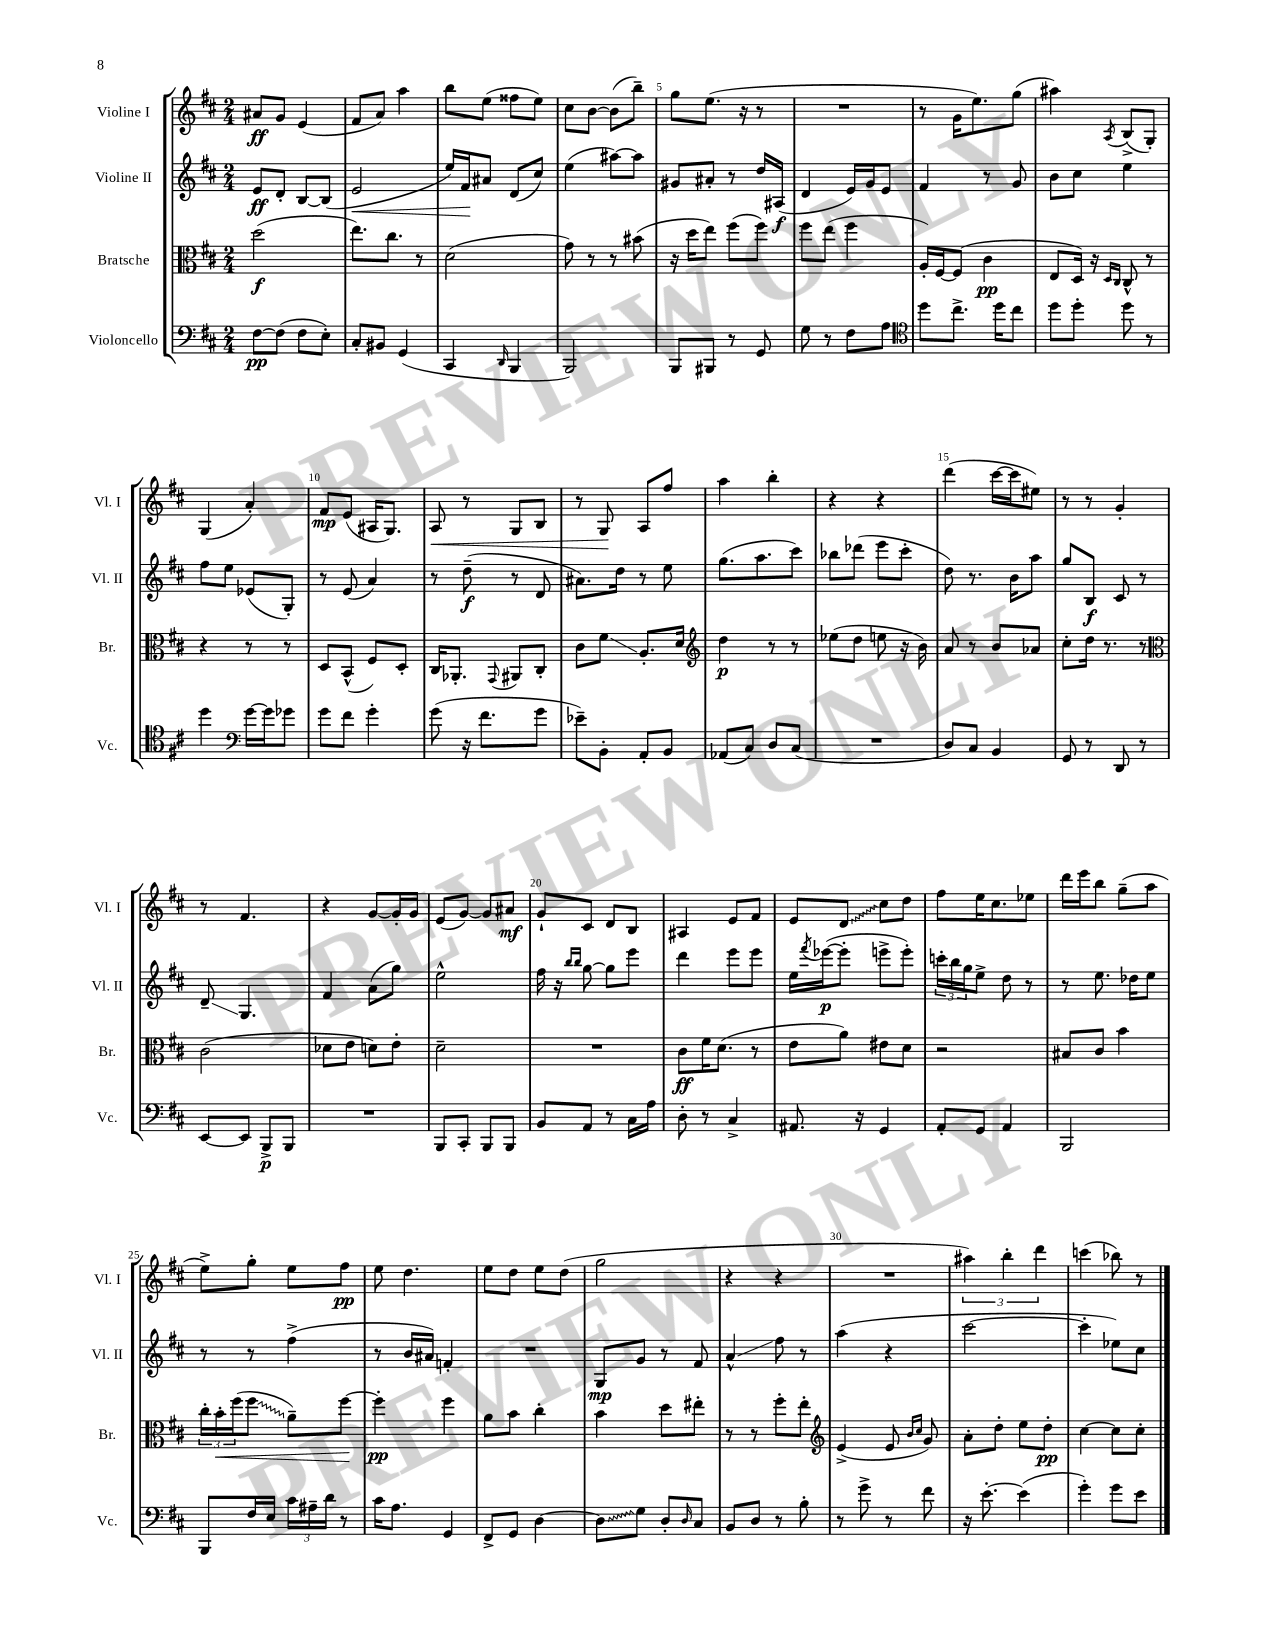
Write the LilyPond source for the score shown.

<<
\new StaffGroup <<
\new Staff = "s0" \with { instrumentName = "Violine I" shortInstrumentName = "Vl. I" } {
    \clef treble \key d \major \numericTimeSignature \time 2/4
    ais'8\ff g'8 e'4( |
    fis'8 a'8) a''4 |
    b''8 e''8( fisis''8 e''8) |
    cis''8 b'8~ b'8( b''8--) |
    g''8 e''8.( r16 r8 |
    R2 |
    r8 g'16 e''8.) g''8( |
    ais''4) \acciaccatura { a8 } b8->( g8-.) |
    g4( a'4-.) |
    fis'8\mp e'8( ais16 g8.) |
    a8\< r8 g8 b8 |
    r8 g8\! a8 fis''8 |
    a''4 b''4-. |
    r4 r4 |
    d'''4( cis'''16~ cis'''16 eis''8) |
    r8 r8 g'4-. |
    r8 fis'4. |
    r4 g'8~ g'16-. g'16 |
    e'8( g'8~) g'8 ais'8\mf |
    g'8-! cis'8 d'8 b8 |
    ais4 e'8 fis'8 |
    e'8 \once \override Glissando.style = #'zigzag d'8\glissando cis''8 d''8 |
    fis''8 e''16 cis''8. ees''8 |
    d'''16 e'''16 b''8 g''8--( a''8 |
    e''8->) g''8-. e''8 fis''8\pp |
    e''8 d''4. |
    e''8 d''8 e''8 d''8( |
    g''2 |
    r4 r4 |
    R2 |
    \tuplet 3/2 { ais''4) b''4-. d'''4 } |
    c'''4( bes''8) r8 \bar "|." |
}
\new Staff = "s1" \with { instrumentName = "Violine II" shortInstrumentName = "Vl. II" } {
    \clef treble \key d \major \numericTimeSignature \time 2/4
    e'8\ff d'8-. b8~ b8( |
    e'2\< |
    e''16) fis'16\! ais'8 d'8( cis''8) |
    e''4( ais''8~) ais''8 |
    gis'8 ais'8-. r8 d''16 ais16\f( |
    d'4 e'16) g'16 e'8 |
    fis'4 r8 g'8 |
    b'8 cis''8 e''4 |
    fis''8 e''8 ees'8( g8-.) |
    r8 e'8( a'4) |
    r8 d''8--\f( r8 d'8 |
    ais'8.) d''16 r8 e''8 |
    g''8.( a''8. cis'''8) |
    bes''8 des'''8( e'''8 cis'''8-. |
    d''8) r8. b'16 a''8 |
    g''8 b8\f cis'8 r8 |
    d'8--\glissando g4. |
    fis'4 a'8( g''8) |
    e''2-^ |
    fis''16 r16 \grace { b''16 b''16 } g''8~ g''8 e'''8 |
    d'''4 e'''8 e'''8 |
    e''16 \acciaccatura { fis'''8 } ees'''16~\p( ees'''8-. e'''8-> e'''8-.) |
    \tuplet 3/2 { c'''16-. b''16 g''16 } e''8-> d''8 r8 |
    r8 e''8. des''16 e''8 |
    r8 r8 fis''4->( |
    r8 b'16 ais'16) f'4-. |
    R2 |
    g8\mp g'8 r8 fis'8 |
    a'4-^\glissando fis''8 r8 |
    a''4( r4 |
    cis'''2~ |
    cis'''4-. ees''8) cis''8 \bar "|." |
}
\new Staff = "s2" \with { instrumentName = "Bratsche" shortInstrumentName = "Br." } {
    \clef alto \key d \major \numericTimeSignature \time 2/4
    d''2\f( |
    e''8.) cis''8. r8 |
    d'2( |
    g'8) r8 r8 bis'8( |
    r16 d''16 e''8) fis''8( fis''8) |
    fis''8 e''8( fis''4 |
    a16-.) fis16~ fis8( cis'4\pp |
    e8 d16) r16 \grace { d16 cis16 } cis8-^ r8 |
    r4 r8 r8 |
    d8 b,8-^( fis8) d8-. |
    cis16 aes,8.-. \appoggiatura { g,8 } ais,8 cis8-. |
    cis'8 fis'8\glissando a8.-. d'16 |
    \clef treble d''4\p r8 r8 |
    ees''8( d''8 e''8 r16 b'16) |
    a'8 r8 b'8 aes'8 |
    cis''8-. d''16 r8. r8 |
    \clef alto cis'2( |
    des'8 e'8 d'8) e'8-. |
    d'2-- |
    R2 |
    cis'8\ff fis'16 d'8.( r8 |
    e'8 a'8) eis'8 d'8 |
    r2 |
    bis8 cis'8 b'4 |
    \tuplet 3/2 { cis''16-. b'16-.\< fis''16( } \once \override Glissando.style = #'zigzag fis''8\glissando a'8--) fis''8~\! |
    fis''4-.\pp fis''4 |
    a'8 b'8 cis''4-. |
    b'4 d''8 eis''8-. |
    r8 r8 fis''8-. e''8-. |
    \clef treble e'4->( e'8 \grace { b'16 cis''16 } g'8) |
    a'8-. d''8-. e''8 d''8-.\pp |
    cis''4~ cis''8 cis''8-. \bar "|." |
}
\new Staff = "s3" \with { instrumentName = "Violoncello" shortInstrumentName = "Vc." } {
    \clef bass \key d \major \numericTimeSignature \time 2/4
    fis8~\pp fis8( fis8 e8-.) |
    cis8-. bis,8 g,4( |
    cis,4 \grace { d,16 } b,,4 |
    b,,2) |
    b,,8 bis,,8 r8 g,8 |
    g8 r8 fis8 a8 |
    \clef tenor d''8 cis''8.-> d''16 cis''8 |
    d''8 d''8-. d''8 r8 |
    d''4 \clef bass g'16~ g'16 ges'8 |
    g'8 fis'8 g'4-. |
    g'8( r16 fis'8. g'8 |
    ees'8--) b,8-. a,8-. b,8 |
    aes,8( cis8) d8 cis8( |
    R2 |
    d8) cis8 b,4 |
    g,8 r8 d,8 r8 |
    e,8~ e,8 b,,8->\p b,,8 |
    R2 |
    b,,8 cis,8-. b,,8 b,,8 |
    b,8 a,8 r8 cis16 a16 |
    d8-. r8 cis4-> |
    ais,8. r16 g,4 |
    a,8-. g,8 a,4 |
    b,,2 |
    b,,8 fis16 e16 \tuplet 3/2 { cis'16 ais16-- d'16 } r8 |
    cis'16 a8. g,4 |
    fis,8-> g,8 d4~ |
    \once \override Glissando.style = #'zigzag d8\glissando g8 d8-. \grace { d16 } cis8 |
    b,8 d8 r8 b8-. |
    r8 g'8-> r8 fis'8 |
    r16 e'8.~-. e'4( |
    g'4-.) g'8 e'8 \bar "|." |
}
>>
>>
\layout { \context { \Score \override BarNumber.break-visibility = ##(#f #t #t) barNumberVisibility = #(every-nth-bar-number-visible 5) } }
